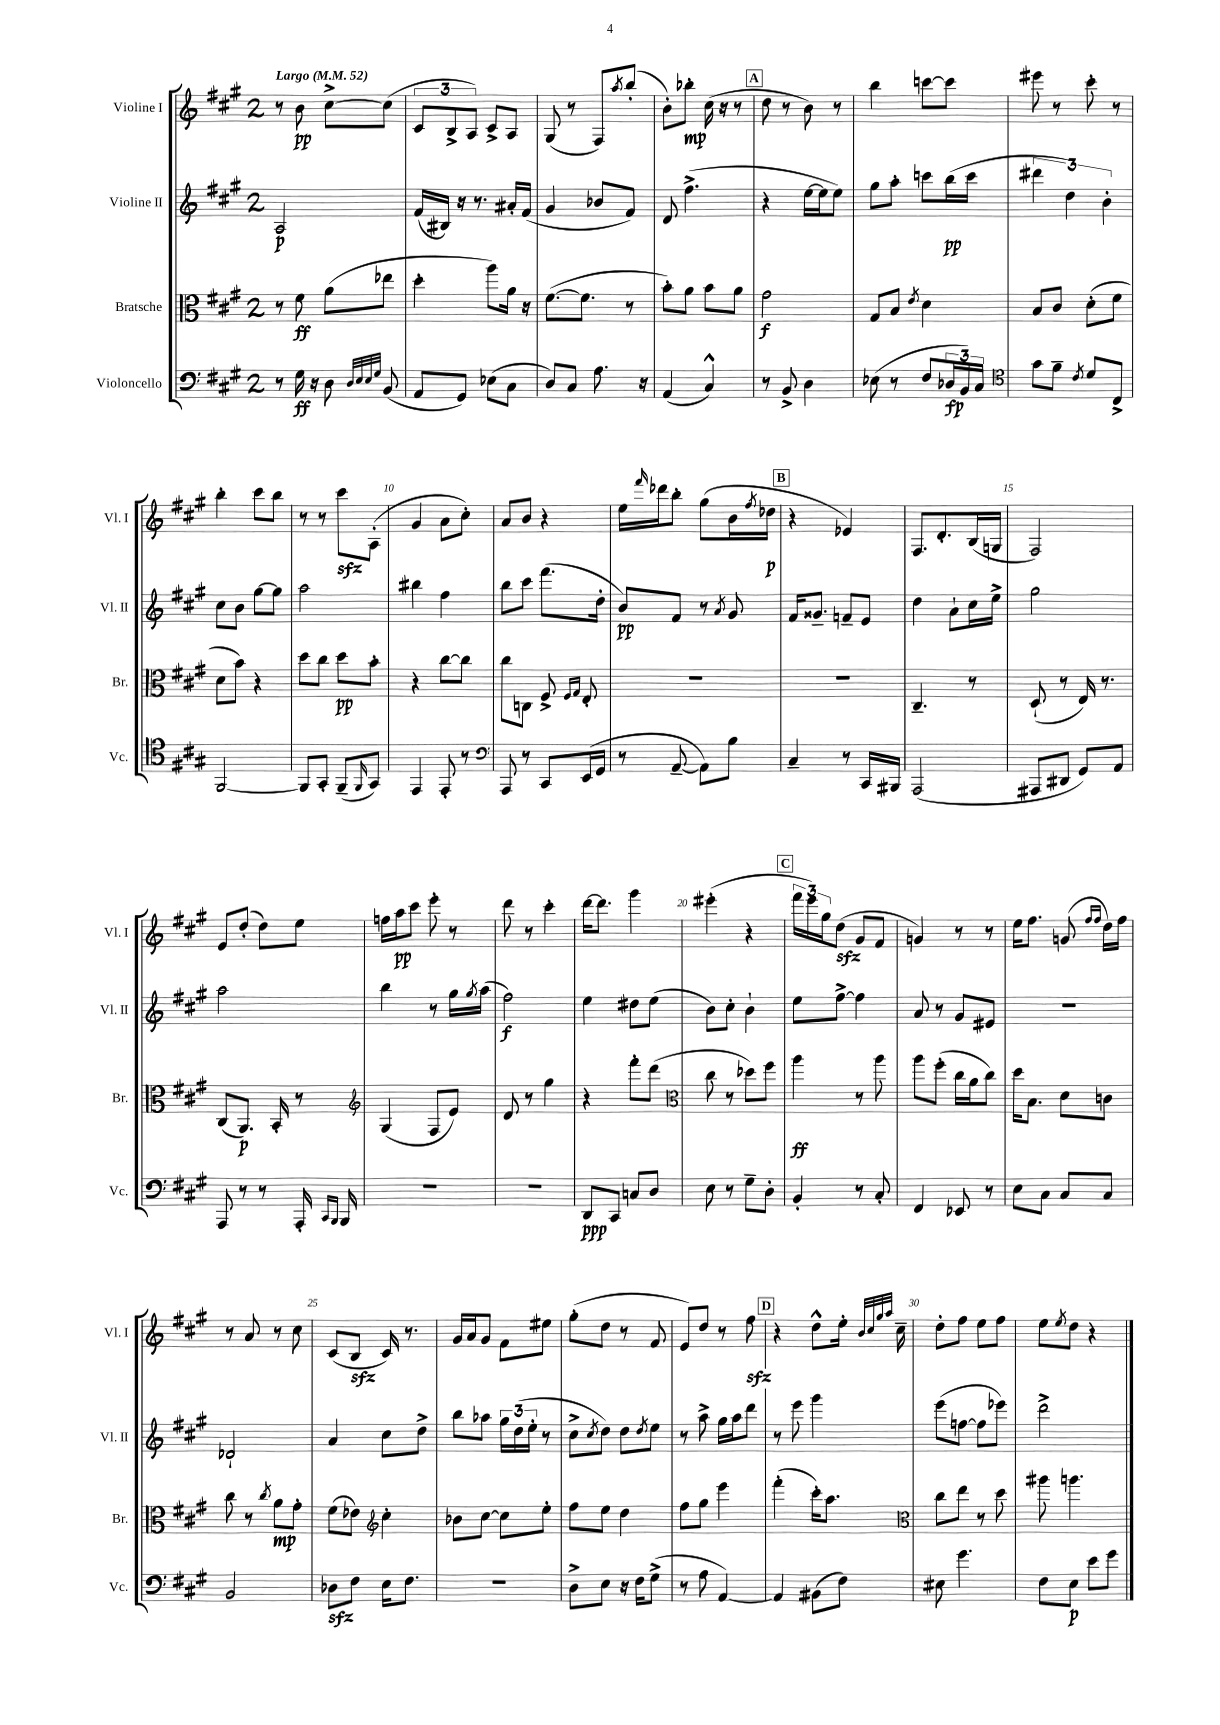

**kern	**kern	**kern	**kern
*staff4	*staff3	*staff2	*staff1
*clefF4	*clefC3	*clefG2	*clefG2
*k[f#c#g#]	*k[f#c#g#]	*k[f#c#g#]	*k[f#c#g#]
*M2/4	*M2/4	*M2/4	*M2/4
*MM52	*MM52	*MM52	*MM52
8r	8r	2A	8r
16G#	8f#	.	8b
16r	.	.	.
8D	(8a	.	[8cc#^
32qqD	.	.	.
32qqE	.	.	.
32qqE	.	.	.
32qqG#	.	.	.
(8BB	8ee-	.	(8cc#]
=	=	=	=
8AA	4dd'	(16f#	12c#
.	.	16B#)	.
.	.	.	12B^
8GG#)	.	16r	.
.	.	.	12A)
.	.	8.r	.
(8E-	8aa)	.	8c#^
8C#	16a	16a#'	8A
.	16r	(16f#	.
=	=	=	=
8D)	([8.f#	4g#	(8G#
8C#	.	.	8r
.	8.f#]	.	.
8.A	.	8b-	8F#)
.	.	.	8qaa
.	8r	8f#)	(8bb'
16r	.	.	.
=	=	=	=
(4AA	8b')	8d	8b')
.	8a	(4.ff#^	8bb-'
4C#^^)	8b	.	(16cc#
.	.	.	16r
.	8a	.	8r
=	=	=	=
8r	2g#	4r	8dd
8BB^	.	.	8r
4D	.	[16ee	8b)
.	.	16ee]	.
.	.	8ee)	8r
=	=	=	=
(8E-	8G#	8gg#	4bb
8r	8B	8aa'	.
.	8qe	.	.
8F#	4d	8ccc	[8ccc
24D-	.	(16bb	8ccc]
24BB)	.	.	.
.	.	16ccc	.
24C#	.	.	.
=	=	=	=
*clefC4	*	*	*
8g#	8B	6ddd#	8eee#
8f#~	8c#	.	8r
.	.	6dd)	.
8qc#	.	.	.
8d	(8d'	.	8ccc#'
.	.	6b'	.
8C#^	8f#	.	8r
=	=	=	=
[2FF#	8d	8cc#	4bb'
.	8b)	8b	.
.	4r	[8gg#	8ccc#
.	.	8gg#]	8bb
=	=	=	=
8FF#]	8dd	2aa	8r
8GG#'	8cc#	.	8r
(8FF#~	8dd	.	8ccc#
16qqFF#	.	.	.
8GG#)	8b'	.	(8A'
=	=	=	=
4EE	4r	4bb#	4g#
8EE'	[8cc#	4ff#	8a
8r	8cc#]	.	8cc#')
=	=	=	=
*clefF4	*	*	*
8AAA	8cc#	8bb	8a
8r	8C	8ccc#	8b
8CC#	8F#^	(8.fff#	4r
.	16qqF#	.	.
.	16qqG#	.	.
(16EE	8E'	.	.
16GG#	.	16dd'	.
=	=	=	=
8r	2r	8b)	16ee
.	.	.	16qqfff#
.	.	.	16ddd-
[8AA~	.	8f#	8bb'
8AA])	.	8r	(8gg#
.	.	8qa	.
8B	.	8g#	16b
.	.	.	8qff#
.	.	.	16dd-
=	=	=	=
4C#~	2r	16f#	4r
.	.	8.g##~	.
8r	.	8f~	4e-)
16CC#	.	8e	.
16BBB#	.	.	.
=	=	=	=
(2AAA	4.C#~	4dd	8.F#
.	.	.	8.d'
.	.	8a`	.
.	8r	16cc#	(16B
.	.	16ee^	16G
=	=	=	=
8AAA#	(8D`	2gg#	2F#)
8DD#	8r	.	.
8GG#)	16E)	.	.
.	8.r	.	.
8AA	.	.	.
=	=	=	=
8AAA	(8C#	2aa	8e
8r	8.AA)	.	(8dd'
8r	.	.	8dd)
.	16BB'	.	.
16AAA'	8r	.	8ee
16qqCC#	.	.	.
16qqBBB	.	.	.
16BBB	.	.	.
=	=	=	=
*	*clefG2	*	*
2r	(4G#	4bb	16ff
.	.	.	16aa
.	.	.	8ccc#
.	8F#	8r	8eee'
.	8e)	16gg#	8r
.	.	8qgg#	.
.	.	(16aa	.
=	=	=	=
2r	8d	2ff#)	8ddd
.	8r	.	8r
.	4gg#	.	4ccc#'
=	=	=	=
8DD	4r	4ee	[16ddd
.	.	.	8.ddd]
8CC#	.	.	.
8C	8fff#'	8dd#	4ggg#
8D	(8ddd	(8ee	.
=	=	=	=
*	*clefC3	*	*
8E	8cc#	8b)	(4eee#'
8r	8r	8cc#'	.
8G#~	8dd-)	4b`	4r
8D'	8ff#	.	.
=	=	=	=
4BB'	4aa	8ee	24fff#
.	.	.	24eee)
.	.	.	24gg#
.	.	[8ff#^	(8dd
8r	8r	4ff#]	8g#
8C#'	8aa	.	8f#
=	=	=	=
4FF#	8aa	8a	4g)
.	(8ff#'	8r	.
8EE-	16cc#	8g#	8r
.	16a	.	.
8r	8cc#)	8e#	8r
=	=	=	=
8E	16dd	2r	16ee
.	8.B	.	8.ff#
8C#	.	.	.
8C#	8d	.	(8g
.	.	.	16qqff#
.	.	.	16qqff#
8C#	8c	.	16dd)
.	.	.	16ff#
=	=	=	=
2BB	8cc#	2d-`	8r
.	8r	.	8a
.	8qcc#	.	.
.	8a	.	8r
.	8g#'	.	8cc#
=	=	=	=
8D-	(8f#	4a	(8c#
8F#	8e-)	.	8B
*	*clefG2	*	*
16E	4cc#'	8cc#	16c#)
8.F#	.	.	8.r
.	.	8dd^	.
=	=	=	=
2r	8b-	8bb	16g#
.	.	.	16a
.	[8cc#	8aa-	8g#
.	8cc#]	24gg#	8f#
.	.	(24dd	.
.	.	24ee'	.
.	8ee'	8r	8ee#
=	=	=	=
8D^	8ff#	8cc#^	(8gg#'
.	.	8qcc#	.
8E	8ee	8dd)	8dd
16r	4dd	8dd	8r
16F#	.	.	.
.	.	8qdd	.
(8G#^	.	8ee	8f#
=	=	=	=
8r	8ff#	8r	8e)
8A	8gg#	8aa^	8dd
[4AA)	4eee	16gg#	8r
.	.	16aa	.
.	.	8ddd	8ff#
=	=	=	=
4AA]	(4fff#'	8r	4r
.	.	8eee	.
(8BB#	16ccc#')	4ggg#	8dd^^
.	8.aa	.	.
8F#)	.	.	16ee'
.	.	.	32qqb
.	.	.	32qqcc#
.	.	.	32qqgg#
.	.	.	32qqaa
.	.	.	16cc#~
=	=	=	=
*	*clefC3	*	*
8E#	8cc#	(8eee	8dd'
4.g#	8ee	[8ff	8ff#
.	8r	8ff]	8ee
.	8dd	8eee-)	8ff#
=	=	=	=
8F#	8aa#	2ddd^	8ee
.	.	.	8qee
8E	4.aa	.	8dd
8e	.	.	4r
8g#	.	.	.
==	==	==	==
*-	*-	*-	*-
